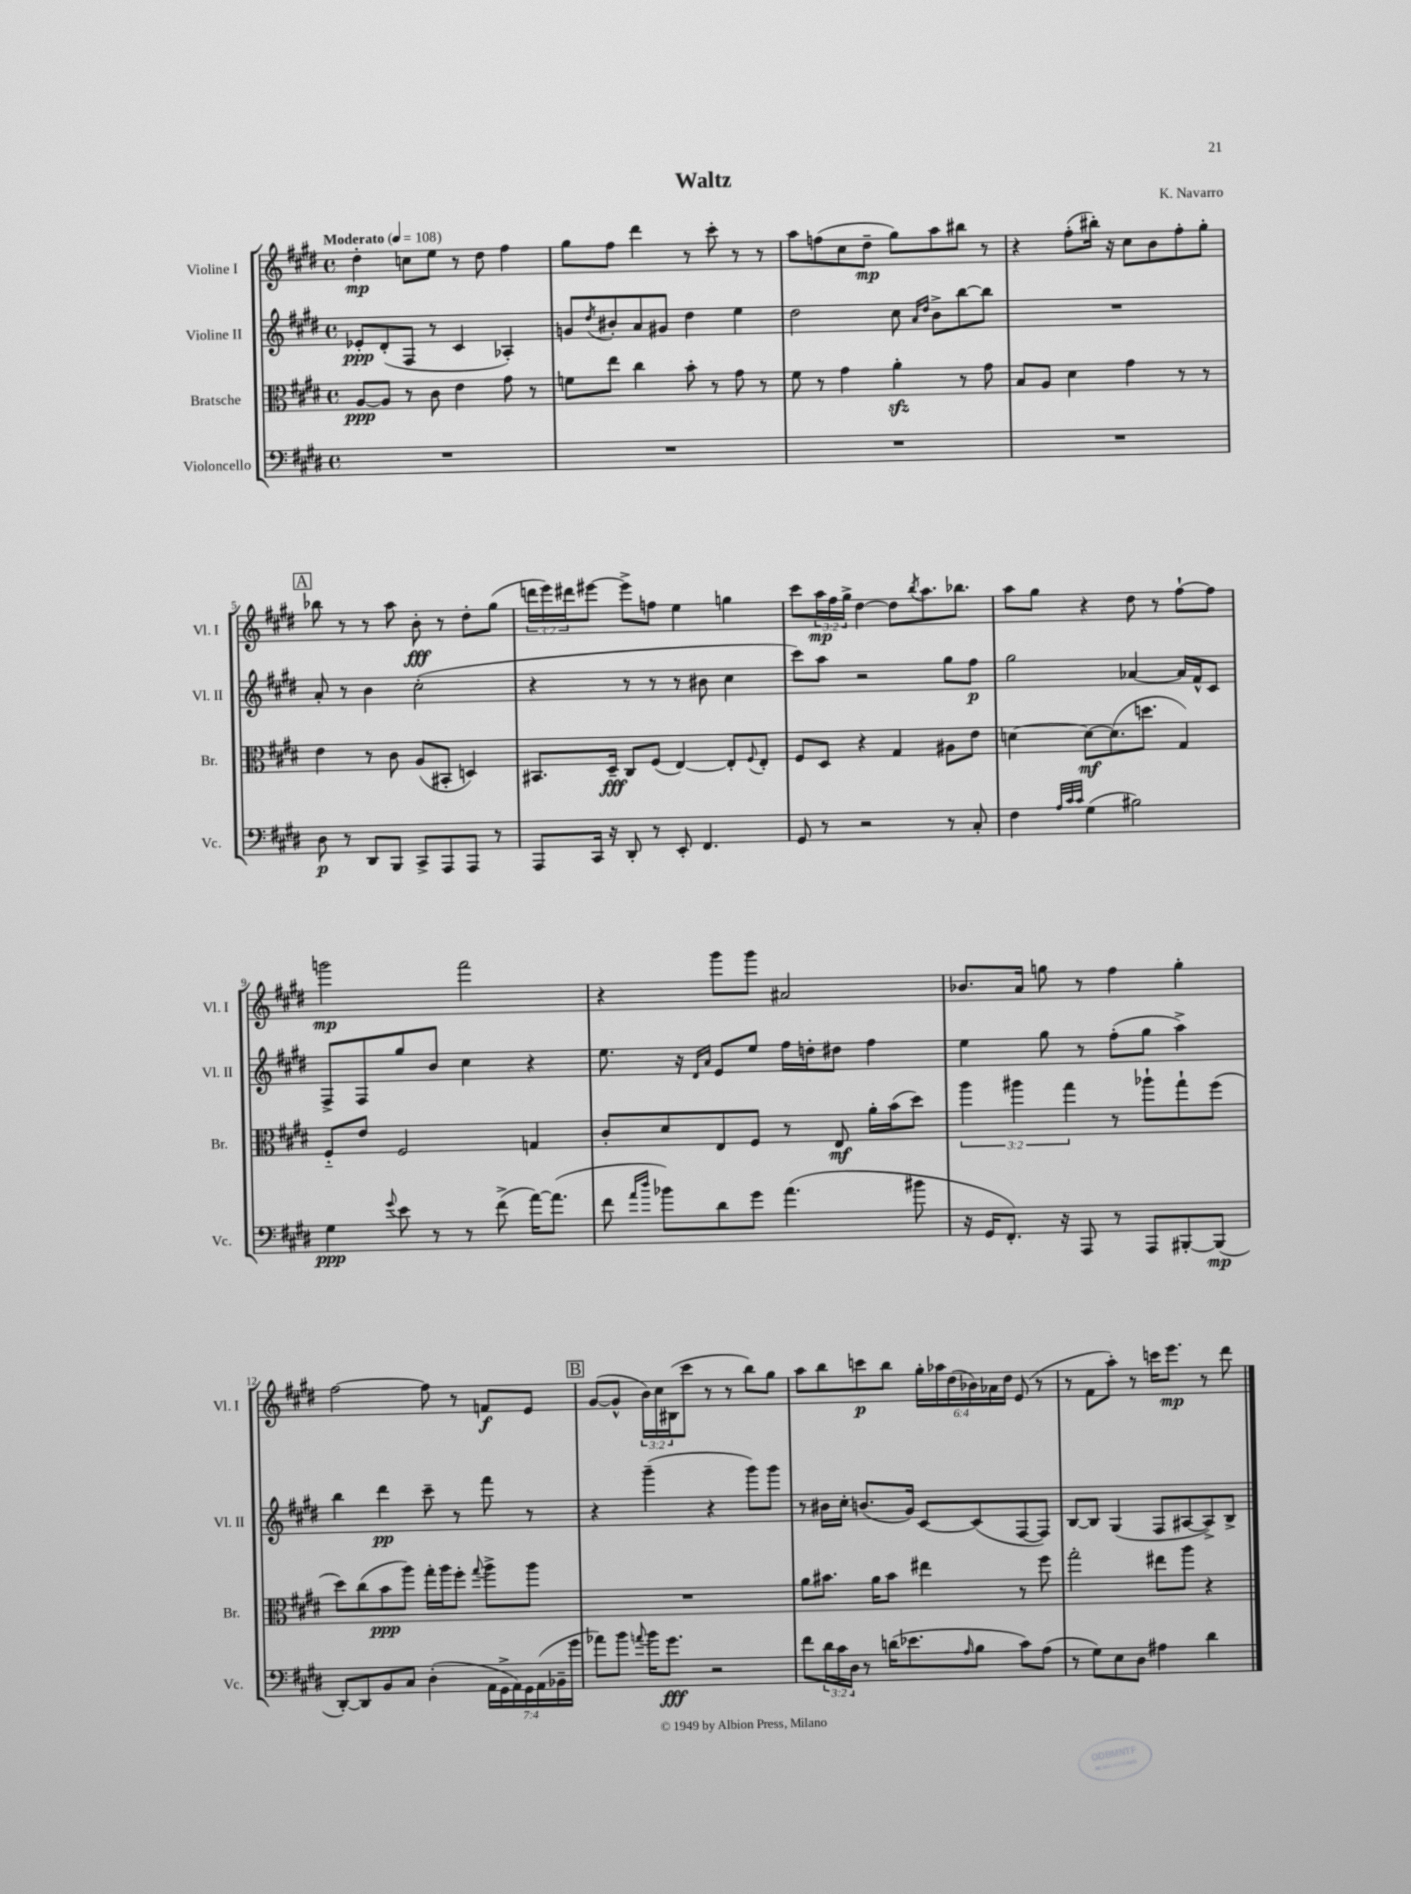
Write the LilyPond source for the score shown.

\header { title = "Waltz" composer = "K. Navarro" }
<<
\new StaffGroup <<
\new Staff = "s0" \with { instrumentName = "Violine I" shortInstrumentName = "Vl. I" } {
    \clef treble \key e \major \defaultTimeSignature \time 4/4 \override Staff.TupletNumber.text = #tuplet-number::calc-fraction-text \tempo "Moderato" 4 = 108
    dis''4-.\mp c''8 e''8 r8 dis''8 fis''4 |
    gis''8 fis''8 dis'''4 r8 cis'''8-. r8 r8 |
    a''8 f''8( cis''8 dis''8--\mp gis''8) a''8 bis''8 r8 |
    r4 fis''8-.( bis''16-.) r16 cis''8 b'8 fis''8-. gis''8-. |
    \mark \markup { \box "A" } bes''8 r8 r8 a''8 b'8-.\fff r8 dis''8-. gis''8( |
    \tuplet 3/2 { d'''16 e'''16) dis'''16 } eis'''8~ eis'''8-> f''8 e''4 g''4 |
    cis'''8 \tuplet 3/2 { a''16\mp fis''16 gis''16-> } dis''4~ dis''8 \acciaccatura { b''8 } a''8. bes''8. |
    a''8 gis''8 r4 dis''8 r8 fis''8~-! fis''8 |
    g'''2\mp fis'''2 |
    r4 gis'''8 gis'''8 ais'2 |
    bes'8. a'16 g''8 r8 fis''4 g''4-. |
    fis''2~ fis''8 r8 f'8\f e'8 |
    \mark \markup { \box "B" } gis'8~( gis'8-^ \tuplet 3/2 { b'16) cis''16 bis16( } cis'''8 r8 r8 b''8) gis''8 |
    a''8 b''8 c'''8\p b''8 \tuplet 6/4 { gis''16-. aes''16 dis''16( bes'16) aes'16 dis''16 } e'8( r8 |
    r8 fis'8 a''8-.) r8 c'''16 e'''8.\mp r8 dis'''8 \bar "|." |
}
\new Staff = "s1" \with { instrumentName = "Violine II" shortInstrumentName = "Vl. II" } {
    \clef treble \key e \major \defaultTimeSignature \time 4/4
    ees'8-.\ppp dis'8-.( fis8 r8 cis'4 aes4-.) |
    g'8 \acciaccatura { dis''8 } bis'8-. a'8 gis'8 dis''4 e''4 |
    dis''2 cis''8 \grace { a'16 dis''16 } b'8-> b''8~ b''8 |
    R1 |
    \mark \markup { \box "A" } a'8-. r8 b'4 cis''2-.( |
    r4 r8 r8 r8 bis'8 cis''4 |
    cis'''8) a''8 r2 gis''8 fis''8\p |
    gis''2 aes'4~ aes'16 fis'16-^ cis'8 |
    fis8-> fis8 gis''8 b'8 cis''4 r4 |
    e''8. r16 \grace { dis'16 a'16 } e'8 e''8 fis''16 d''16-. dis''8 fis''4 |
    e''4 gis''8 r8 fis''8-.( gis''8 a''4->) |
    b''4 dis'''4\pp cis'''8-- r8 fis'''8 r8 |
    \mark \markup { \box "B" } r4 gis'''4--( r4 gis'''8) gis'''8 |
    r8 bis'16 cis''16-. b'8.( gis'16) cis'8~ cis'8( fis8~ fis8) |
    b8~ b8 gis4( fis8 ais8~ ais8->) b8-> \bar "|." |
}
\new Staff = "s2" \with { instrumentName = "Bratsche" shortInstrumentName = "Br." } {
    \clef alto \key e \major \defaultTimeSignature \time 4/4 \override Staff.TupletNumber.text = #tuplet-number::calc-fraction-text
    a8~\ppp a8 r8 cis'8 e'4 gis'8 r8 |
    f'8 e''8 cis''4 b'8-. r8 gis'8 r8 |
    fis'8 r8 gis'4 a'4-.\sfz r8 gis'8 |
    b8 a8 dis'4 gis'4 r8 r8 |
    \mark \markup { \box "A" } e'4 r8 cis'8 a8( bis,8-. d4) |
    bis,8. dis16--\fff cis8 fis8( e4~) e8-. \appoggiatura { fis8 } e8-. |
    fis8 dis8 r4 gis4 ais8 e'8 |
    d'4~ d'8~\mf d'8.( d''8. gis4) |
    fis8-_ e'8 fis2 g4 |
    cis'8-. dis'8 e8 fis8 r8 e8\mf a'16-. b'16( dis''8) |
    \tuplet 3/2 { a''4 ais''4 gis''4 } r8 aes''8-! gis''8-! fis''8( |
    dis''8) cis''8( b'8\ppp a''8) gis''16-. a''16 fis''8-. \appoggiatura { gis''8 } a''8-> a''8 |
    \mark \markup { \box "B" } R1 |
    a'8 bis'8. a'16 bis'8 eis''4 r8 fis''8 |
    gis''2-. eis''8 a''8 r4 \bar "|." |
}
\new Staff = "s3" \with { instrumentName = "Violoncello" shortInstrumentName = "Vc." } {
    \clef bass \key e \major \defaultTimeSignature \time 4/4 \override Staff.TupletNumber.text = #tuplet-number::calc-fraction-text
    R1 |
    R1 |
    R1 |
    R1 |
    \mark \markup { \box "A" } dis8\p r8 dis,8 b,,8 cis,8-> a,,8 a,,8 r8 |
    a,,8 cis,16 r16 dis,8-. r8 e,8-. fis,4. |
    gis,8 r8 r2 r8 cis8-. |
    fis4 \grace { a32 cis'32 cis'32 } gis4( bis2) |
    gis4\ppp \appoggiatura { gis'8 } e'8 r8 r8 fis'8->( a'16~) a'8.( |
    fis'8 \grace { a'16 dis''16 } bes'8) dis'8 gis'8 a'4.( bis'8 |
    r16 gis,16 fis,8.-.) r16 a,,8 r8 a,,8 bis,,8~-. bis,,8\mp( |
    dis,8~-.) dis,8 b,8 cis8 dis4-.( \tuplet 7/4 { a,16 gis,16-> a,16) gis,16 a,16( bes,16-- gis'16 } |
    \mark \markup { \box "B" } aes'8) b'8 \appoggiatura { a'8 } b'16 gis'8.\fff r2 |
    fis'8 \tuplet 3/2 { dis'16 cis'16 dis16 } r8 d'16( ees'8. \grace { a16 } b8 cis'8) a8( |
    r8 gis8) e8 dis8 ais4 dis'4 \bar "|." |
}
>>
>>
